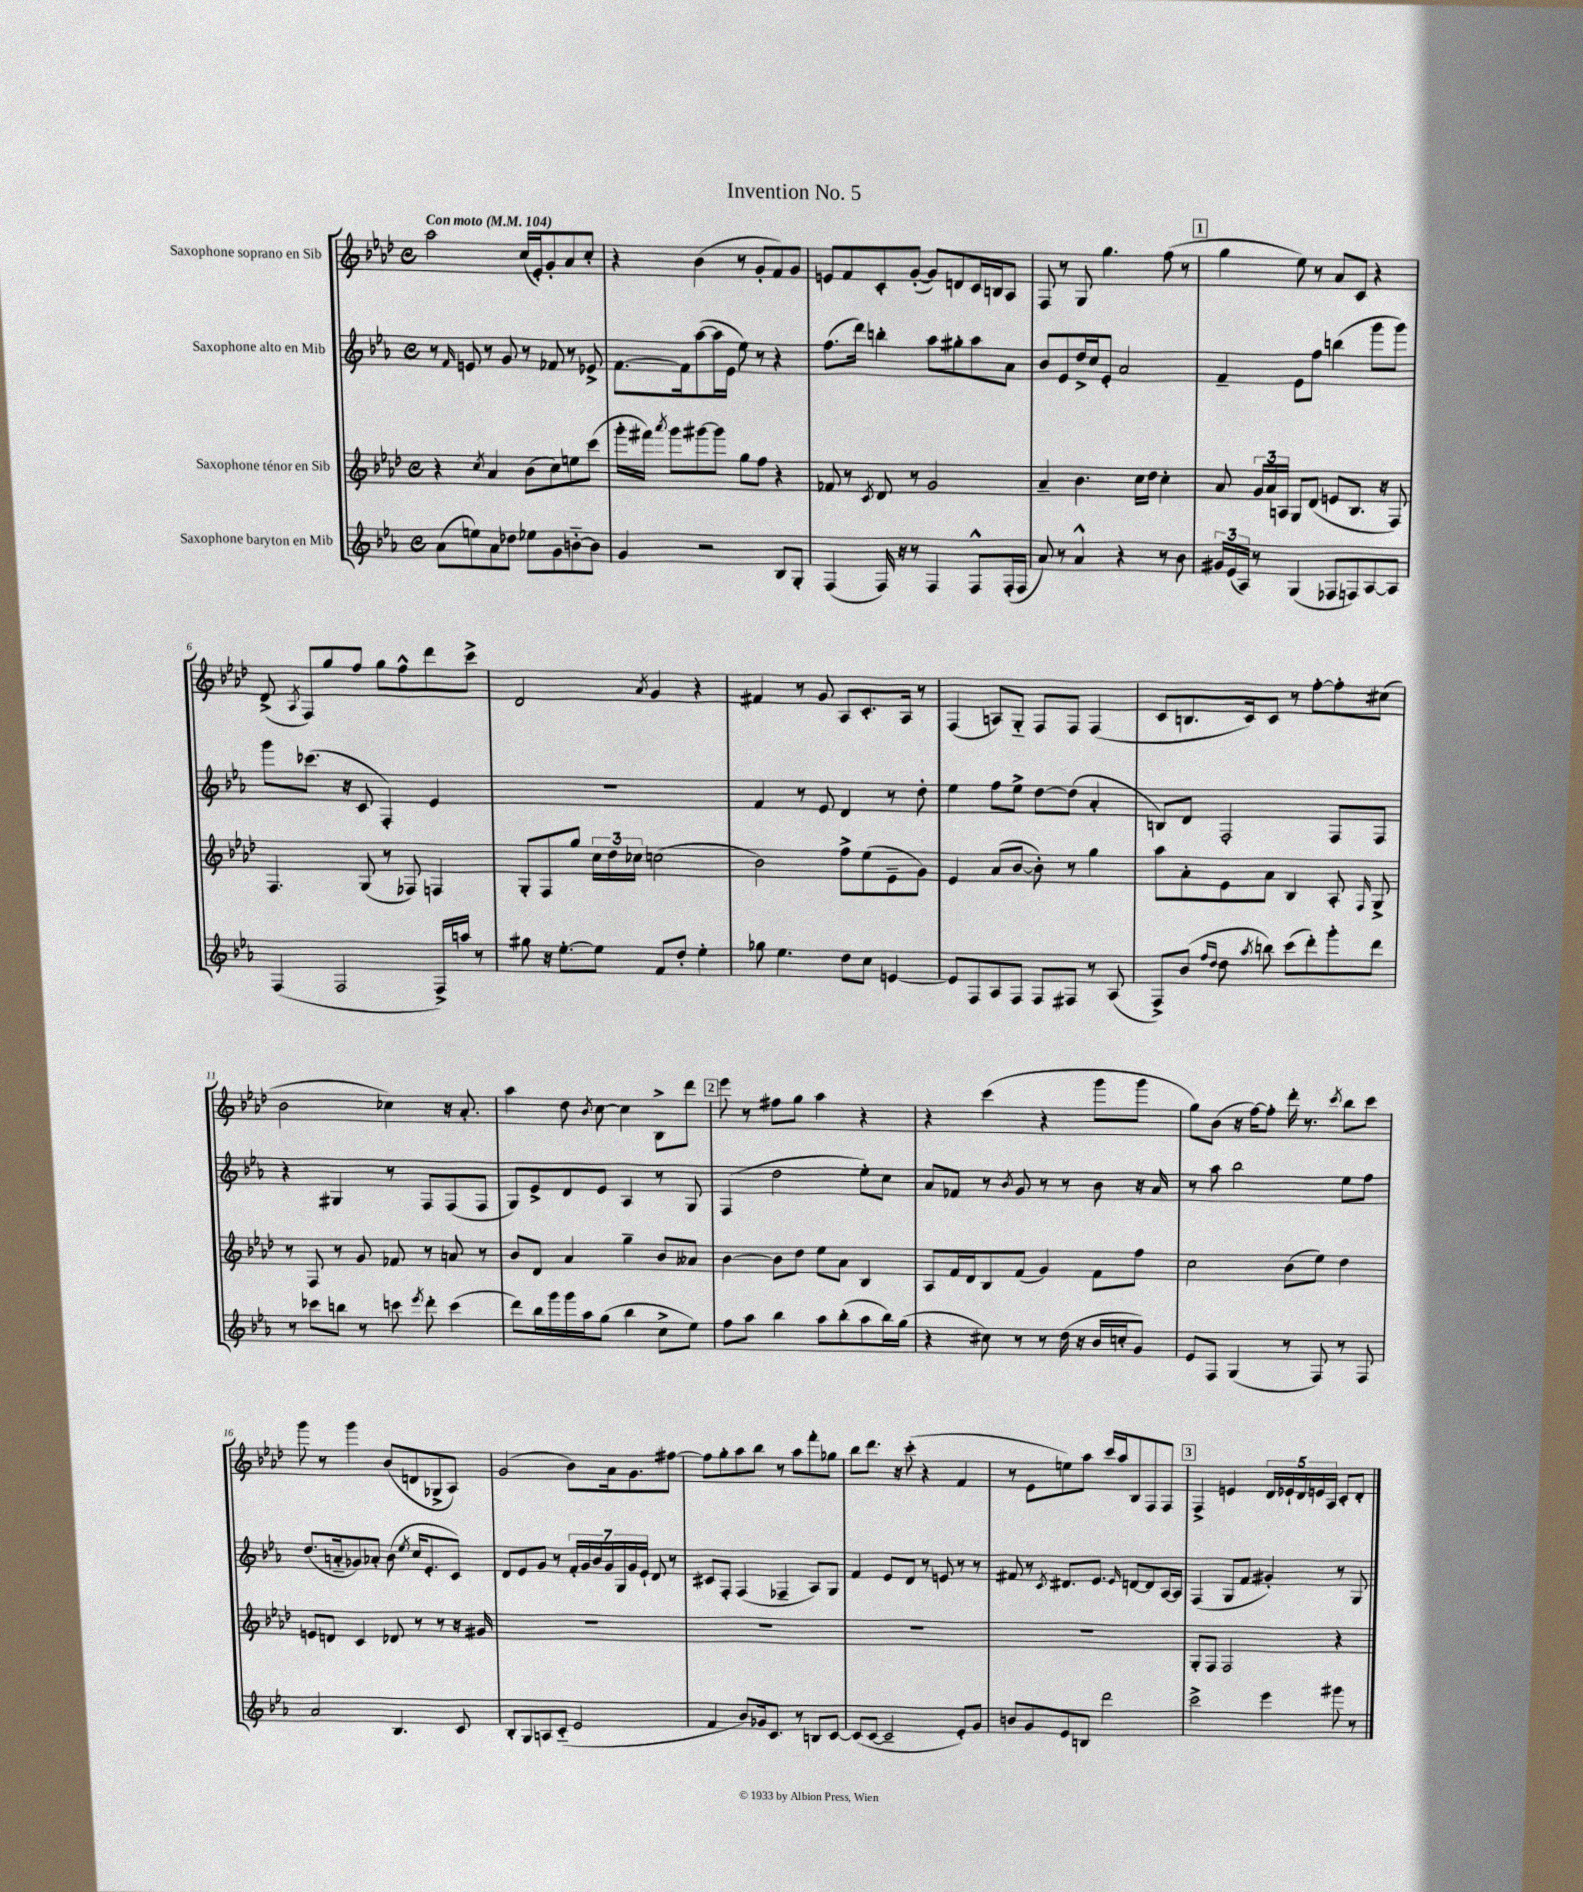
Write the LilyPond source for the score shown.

\header { title = "Invention No. 5" }
<<
\new StaffGroup <<
\new Staff = "s0" \with { instrumentName = "Saxophone soprano en Sib" } {
    \clef treble \key aes \major \defaultTimeSignature \time 4/4 \tempo "Con moto" 4 = 104
    \autoBeamOff aes''2 c''16[( ees'16-.) g'8-. aes'8 c''8]-. |
    r4 bes'4( r8 g'8[-. f'8) g'8] |
    e'8[ f'8 c'8-. g'8]~-.( g'8[) d'8 c'16 b16 aes8] |
    f8 r8 g8 g''4. f''8( r8 |
    \mark \markup { \box "1" } g''4 ees''8) r8 aes'8[ c'8] r4 |
    des'8->( \acciaccatura { aes8 } f8[) g''8 f''8] g''8[ f''8-^ des'''8 c'''8]-> |
    des'2 \acciaccatura { aes'8 } g'4 r4 |
    fis'4 r8 g'8 aes8[ c'8.-. aes16] r8 |
    f4( a8[) g8]-_ f8[ f8] f4( |
    c'8[ b8. c'16) c'8] r8 f''8[~-. f''8-. cis''8]( |
    bes'2 ces''4) r16 aes'8.-. |
    aes''4 des''8 \acciaccatura { bes'8 } c''8~ c''4 bes8[-> des'''8] |
    \mark \markup { \box "2" } ees'''8 r8 fis''8[ g''8] aes''4 r4 |
    r4 c'''4( r4 g'''8[ g'''8] |
    g''8[) bes'8]( r16 f''16[~) f''8]-. des'''16-. r8. \acciaccatura { c'''8 } bes''8[ c'''8] |
    g'''8 r8 g'''4 bes'8[( d'8 ges8-> aes8]) |
    g'2( bes'8[) aes'16 g'8. fis''8]~ |
    fis''8[ g''8-. aes''8 bes''8] r8 aes''8[ f'''8-. ges''8] |
    bes''8[ des'''8.] r16 c'''8-.( r4 f'4 |
    r8 ees'8[ e''8) aes''8] c'''16[ aes''16 bes8 f8 f8] |
    \mark \markup { \box "3" } f4-> e'4 \tuplet 5/4 { des'16[ ees'16-! des'16 e'16 aes16] } c'8[-. des'8]-. \bar "|." |
}
\new Staff = "s1" \with { instrumentName = "Saxophone alto en Mib" } {
    \clef treble \key ees \major \defaultTimeSignature \time 4/4
    \autoBeamOff r8 \grace { f'16 } e'8 r8 g'8 r8 fes'8 r8 ees'8-> |
    f'8.[~ f'16 aes''8~( aes''16 ees'16] ees''8) r8 r4 |
    f''8.[( d'''16]) b''4-. aes''8[ gis''8-. aes''8 aes'8] |
    bes'8[ ees'8 d''16-> c''16 ees'8]-. aes'2 |
    \mark \markup { \box "1" } f'4-- ees'8[ f''8] b''4( g'''8[ g'''8]) |
    g'''8[ ces'''8.]( r16 c'8 f4-.) ees'4 |
    R1 |
    f'4 r8 ees'8 d'4 r8 d''8-. |
    ees''4 f''8[ ees''8]-> d''8[~ d''8]( aes'4-. |
    b8[) d'8] f2-. f8[ f8] |
    r4 gis4 r8 f8[ f8( f8] |
    g8[) ees'8-> d'8 ees'8] aes4 r8 g8 |
    \mark \markup { \box "2" } f4( d''2 ees''8[-.) c''8] |
    aes'8[ fes'8] r8 \acciaccatura { bes'8 } g'8 r8 r8 bes'8 r16 aes'16 |
    r8 aes''8 bes''2 ees''8[ f''8] |
    d''8.[( a'16-_ ges'8) aes'8]-. bes'8( \acciaccatura { ees''8 } c''16[ ees'8.-. c'8]) |
    d'8[ ees'8 g'8] r8 \tuplet 7/4 { f'16[-. g'16 bes'16 g'16 g16 g'16 ees'16]-! } d'8 r8 |
    cis'8[ f8]-. f4( fes4-- aes8[) g8] |
    f'4 ees'8[ d'8] r8 e'8 r8 r8 |
    fis'8 r8 \acciaccatura { c'8 } dis'8.[ ees'8.] \grace { ees'16 } d'8[~ d'8 aes16~ aes16] |
    \mark \markup { \box "3" } f4( g8[ f'8] gis'4-.) r8 g8 \bar "|." |
}
\new Staff = "s2" \with { instrumentName = "Saxophone ténor en Sib" } {
    \clef treble \key aes \major \defaultTimeSignature \time 4/4
    \autoBeamOff r4 \acciaccatura { c''8 } aes'4 bes'8[( c''8) e''8 c'''8]( |
    g'''16[-. fis'''16]) \acciaccatura { aes'''8 } g'''8[ gis'''8~ gis'''8] g''8[ f''8] r4 |
    fes'8 r8 \acciaccatura { c'8 } des'8 r8 g'2 |
    aes'4-- bes'4. c''16[ des''16] c''4-. |
    \mark \markup { \box "1" } aes'8 \tuplet 3/2 { g'16[ aes'16 a16] } g8[ des'8]( e'8[ bes8.] r16 f8) |
    f4. g8( r8 fes8) f4 |
    g8[-. f8 g''8] \tuplet 3/2 { c''16[ des''16 ces''16] } c''2( |
    bes'2) f''8[-> ees''8( ees'8-- g'8]) |
    ees'4 aes'8[( bes'8]~ bes'8-.) r8 g''4 |
    aes''8[ aes'8-. ees'8 aes'8] bes4 aes8-. \grace { f16 } g8-> |
    r8 f8 r8 g'8 fes'8 r8 a'8 r8 |
    bes'8[ des'8] aes'4 g''4-- bes'8[ aeses'8] |
    \mark \markup { \box "2" } bes'4~ bes'8[ des''8] ees''8[ aes'8] bes4 |
    aes8[ f'16 des'16 bes8 f'8]( g'4) f'8[ f''8] |
    c''2 bes'8[( ees''8]) des''4 |
    e'8[ d'8] c'4 des'8 r8 r8 r16 gis'16 |
    R1 |
    R1 |
    R1 |
    R1 |
    \mark \markup { \box "3" } g8[-. f8] f2 r4 \bar "|." |
}
\new Staff = "s3" \with { instrumentName = "Saxophone baryton en Mib" } {
    \clef treble \key ees \major \defaultTimeSignature \time 4/4
    \autoBeamOff aes'8[( e''8) aes'8 des''8] ees''8[ g'8 b'8~-_ b'8] |
    g'4 r2 bes8[ g8]-. |
    f4( f16) r16 r8 f4 f8[-^ f16-.( f16] |
    aes'8) r8 aes'4-^ r4 r8 bes'8 |
    \mark \markup { \box "1" } \tuplet 3/2 { gis'16[ ees'16( aes16]) } r8 g4( fes8[ f8) aes8~ aes8] |
    f4( f2 f16[->) a''16] r8 |
    gis''8 r16 ees''8.[~-. ees''8] f'8[ d''8]-. ees''4-. |
    ges''8 ees''4. d''8[ c''8] e'4~ |
    e'8[ f8 aes8 f8] f8[ fis8] r8 aes8( |
    f8[->) bes'8]( \grace { f''16[ d''16] } d''8 \acciaccatura { aes''8 } b''8) c'''8[( d'''8-.) g'''8-. d'''8] |
    r8 ces'''8[ b''8] r8 c'''8 \acciaccatura { ees'''8 } d'''8-. c'''4( |
    d'''8[) bes''16 g'''16 g'''16 aes''16 g''8]( bes''4 c''8[-> ees''8]) |
    \mark \markup { \box "2" } f''8[ aes''8] bes''4 aes''8[ bes''8-.( aes''8 bes''16) g''16]( |
    r4 cis''8) r8 r8 d''16( r16 bes'16[ c''16-. g'8]) |
    ees'8[ f8] g4( r8 f8) r8 f8 |
    aes'2 bes4. c'8 |
    bes8[-. g8 a8 c'8]-_( ees'2 |
    f'4 bes'8[) ges'16 c'8.] r8 b8[ c'8]~ |
    c'8[( c'8]~ c'2-- ees'8[-.) g'8] |
    b'8[ g'8 ees'8 b8] d'''2 |
    \mark \markup { \box "3" } c'''2-> ees'''4 gis'''8 r8 \bar "|." |
}
>>
>>
